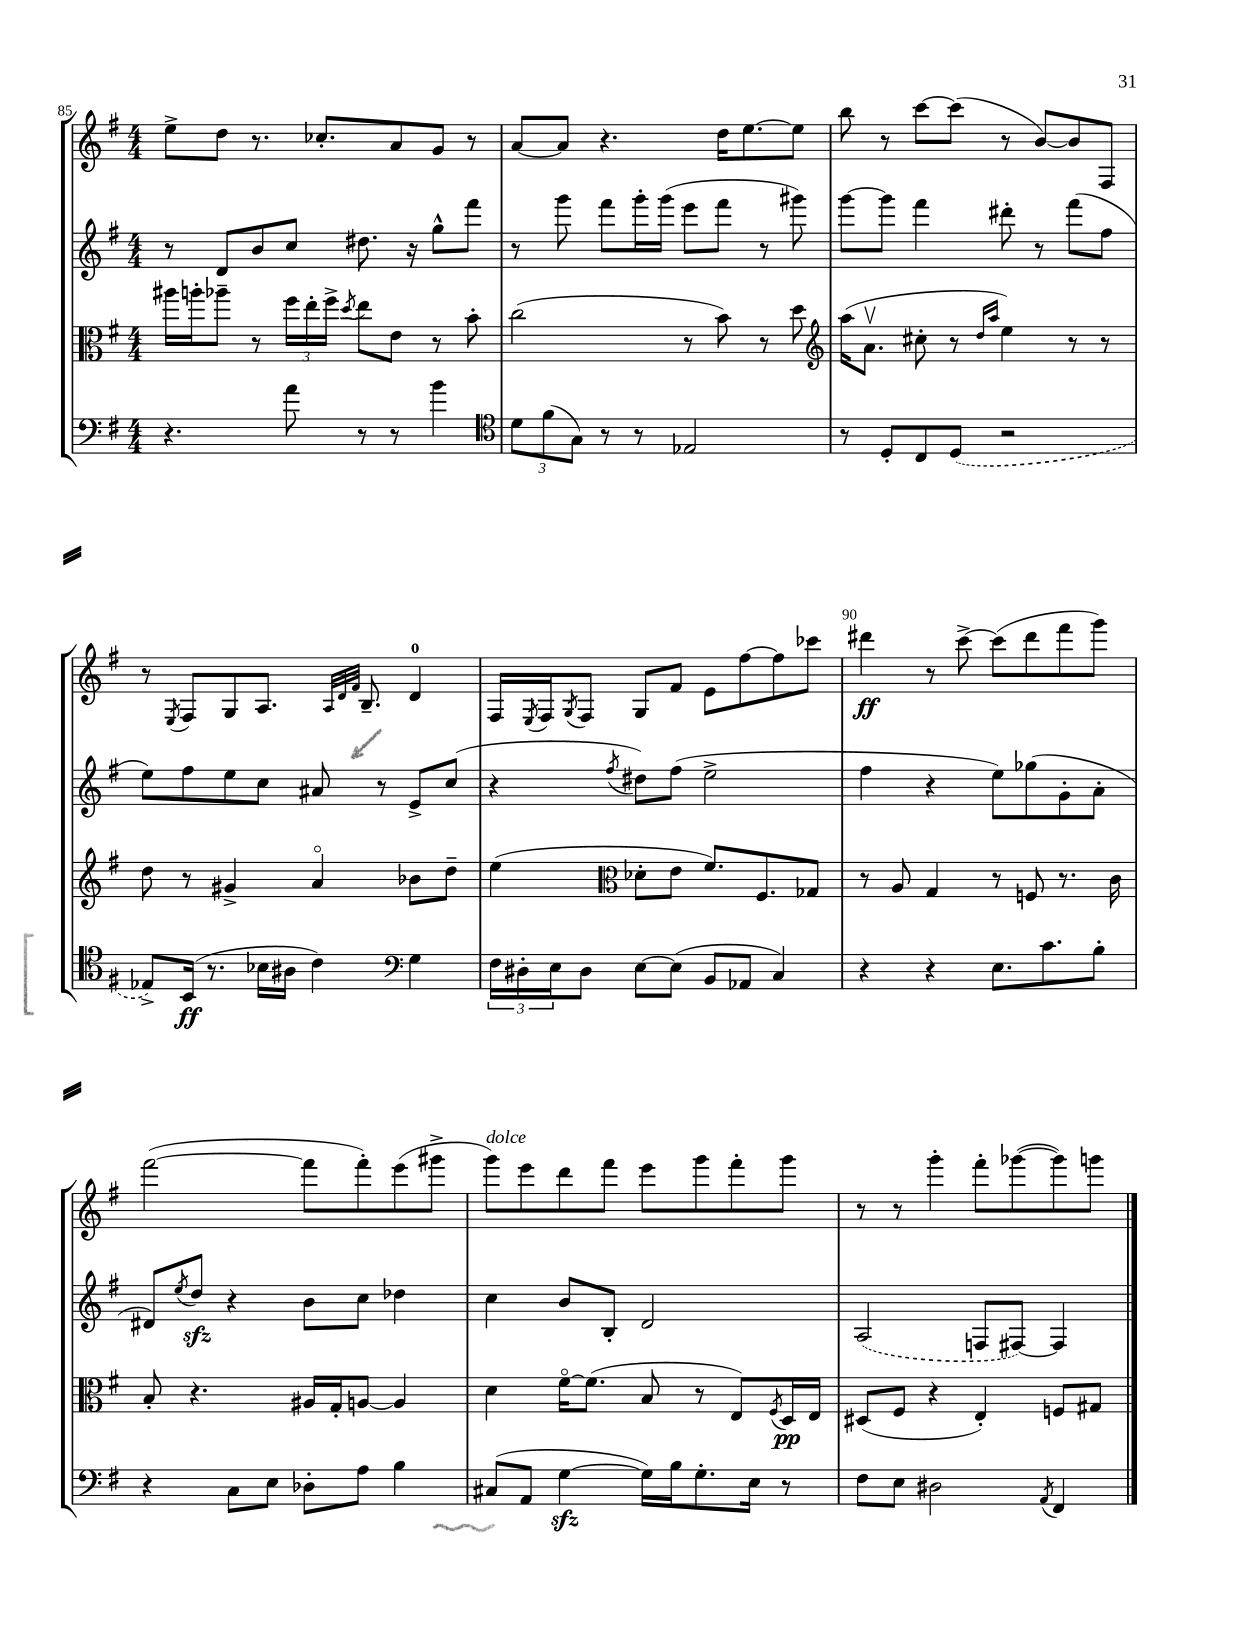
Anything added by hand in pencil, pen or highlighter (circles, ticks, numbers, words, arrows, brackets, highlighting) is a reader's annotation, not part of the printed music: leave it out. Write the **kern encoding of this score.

**kern	**kern	**kern	**kern
*staff4	*staff3	*staff2	*staff1
*clefF4	*clefC3	*clefG2	*clefG2
*k[f#]	*k[f#]	*k[f#]	*k[f#]
*M4/4	*M4/4	*M4/4	*M4/4
4.r	16aa#\LL	8r	8ee^\L
.	16aa'\J	.	.
.	8aa-~\J	8d/L	8dd\J
.	8r	8b/	8.r
8a\	24ff#\LL	8cc/J	.
.	24ee'\	.	.
.	.	.	8.cc-'/L
.	24ff#^\JJ	.	.
.	8qdd/	.	.
8r	8ee\L	8.dd#\	.
8r	8e\J	.	8a/
.	.	16r	.
4b\	8r	8gg^^\L	8g/J
.	8b'\	8fff#\J	8r
=	=	=	=
*clefC4	*	*	*
12d\L	(2cc\	8r	[8a/L
(12f#\	.	.	.
.	.	8ggg\	8a/]J
12G\J)	.	.	.
8r	.	8fff#\L	4.r
8r	.	16ggg'\L	.
.	.	(16ggg\JJ	.
2E-/	8r	8eee\L	.
.	8b\)	8fff#\J	16dd\LK
.	.	.	[8.ee\
.	8r	8r	.
.	8dd\	8ggg#\)	8ee\]J
=	=	=	=
*	*clefG2	*	*
8r	(16aa\LK	[8ggg\L	8bb\
.	8.av\J	.	.
8D'/L	.	8ggg\]J	8r
8C/	8cc#'\	4fff#\	[8ccc\L
(8D/J	8r	.	(8ccc\]J
.	16qqdd/LL	.	.
.	16qqaa/JJ	.	.
2r	4ee\)	8ddd#'\	8r
.	.	8r	[8b/L)
.	8r	(8fff#\L	8b/]
.	8r	8ff#\J	8F#/J
=	=	=	=
8E-^/L)	8dd\	8ee\L)	8r
.	.	.	8qE/
(16BB/Jk	8r	8ff#\	8F#/L
8.r	.	.	.
.	4g#^/	8ee\	8G/
16B-\LL	.	8cc\J	8.A/J
16A#\JJ	.	.	.
4c\)	4ao/	8a#/	.
.	.	.	32qqA/LLL
.	.	.	32qqd/
.	.	.	32qqf#/JJJ
.	.	.	8.B~/
.	.	8r	.
*clefF4	*	*	*
4G\	8b-\L	8e^/L	4d/
.	8dd~\J	(8cc/J	.
=	=	=	=
24F#\LL	(4ee\	4r	16F#/LL
24D#'\	.	.	.
.	.	.	8qE/
.	.	.	16F#/J
24E\J	.	.	.
.	.	.	8qG/
8D#\J	.	.	8F#/J
*	*clefC3	*	*
.	.	8qff#/	.
[8E\L	8d-'\L	8dd#\L)	8G/L
(8E\]J	8e\J	(8ff#\J	8f#/J
8BB/L	8.f#/L)	2ee^\	8e\L
8AA-/J	.	.	[8ff#\
.	8.F#/	.	.
4C/)	.	.	8ff#\]
.	8G-/J	.	8ccc-\J
=	=	=	=
4r	8r	4ff#\	4ddd#\
.	8A/	.	.
4r	4G/	4r	8r
.	.	.	[8ccc^\
8.E\L	8r	8ee\L)	(8ccc\]L
.	8F/	(8gg-\	8ddd#\
8.c\	.	.	.
.	8.r	8g'\	8fff#\
8B'\J	.	8a'\J	8ggg\J)
.	16c\	.	.
=	=	=	=
4r	8B'/	8d#/L)	([2fff#\
.	.	8qee/	.
.	4.r	8dd/J	.
8C\L	.	4r	.
8E\J	.	.	.
8D-'\L	16A#/LL	8b\L	8fff#\]L
.	16G'/J	.	.
8A\J	[8A/J	8cc\J	8fff#'\)
4B\	4A/]	4dd-\	(8eee\
.	.	.	8ggg#^\J
=	=	=	=
(8C#/L	4d\	4cc\	8ggg\L)
8AA/J	.	.	8eee\
[4G\	[16f#o\LK	8b/L	8ddd\
.	(8.f#\]J	.	.
.	.	8B'/J	8fff#\J
16G\]LL)	8B/	2d/	8eee\L
16B\J	.	.	.
8.G'\	8r	.	8ggg\
.	8E/L)	.	8fff#'\
16E\Jk	.	.	.
.	8qF#/	.	.
8r	16D/L	.	8ggg\J
.	16E/JJ	.	.
=	=	=	=
8F#\L	(8D#/L	(2A/	8r
8E\J	8F#/J	.	8r
2D#\	4r	.	4ggg'\
.	4E'/)	8F/L	8fff#'\L
.	.	[8F#/J)	([8ggg-\
8qAA/	.	.	.
4FF#/	8F/L	4F#/]	8ggg-\])
.	8G#/J	.	8ggg\J
==	==	==	==
*-	*-	*-	*-
